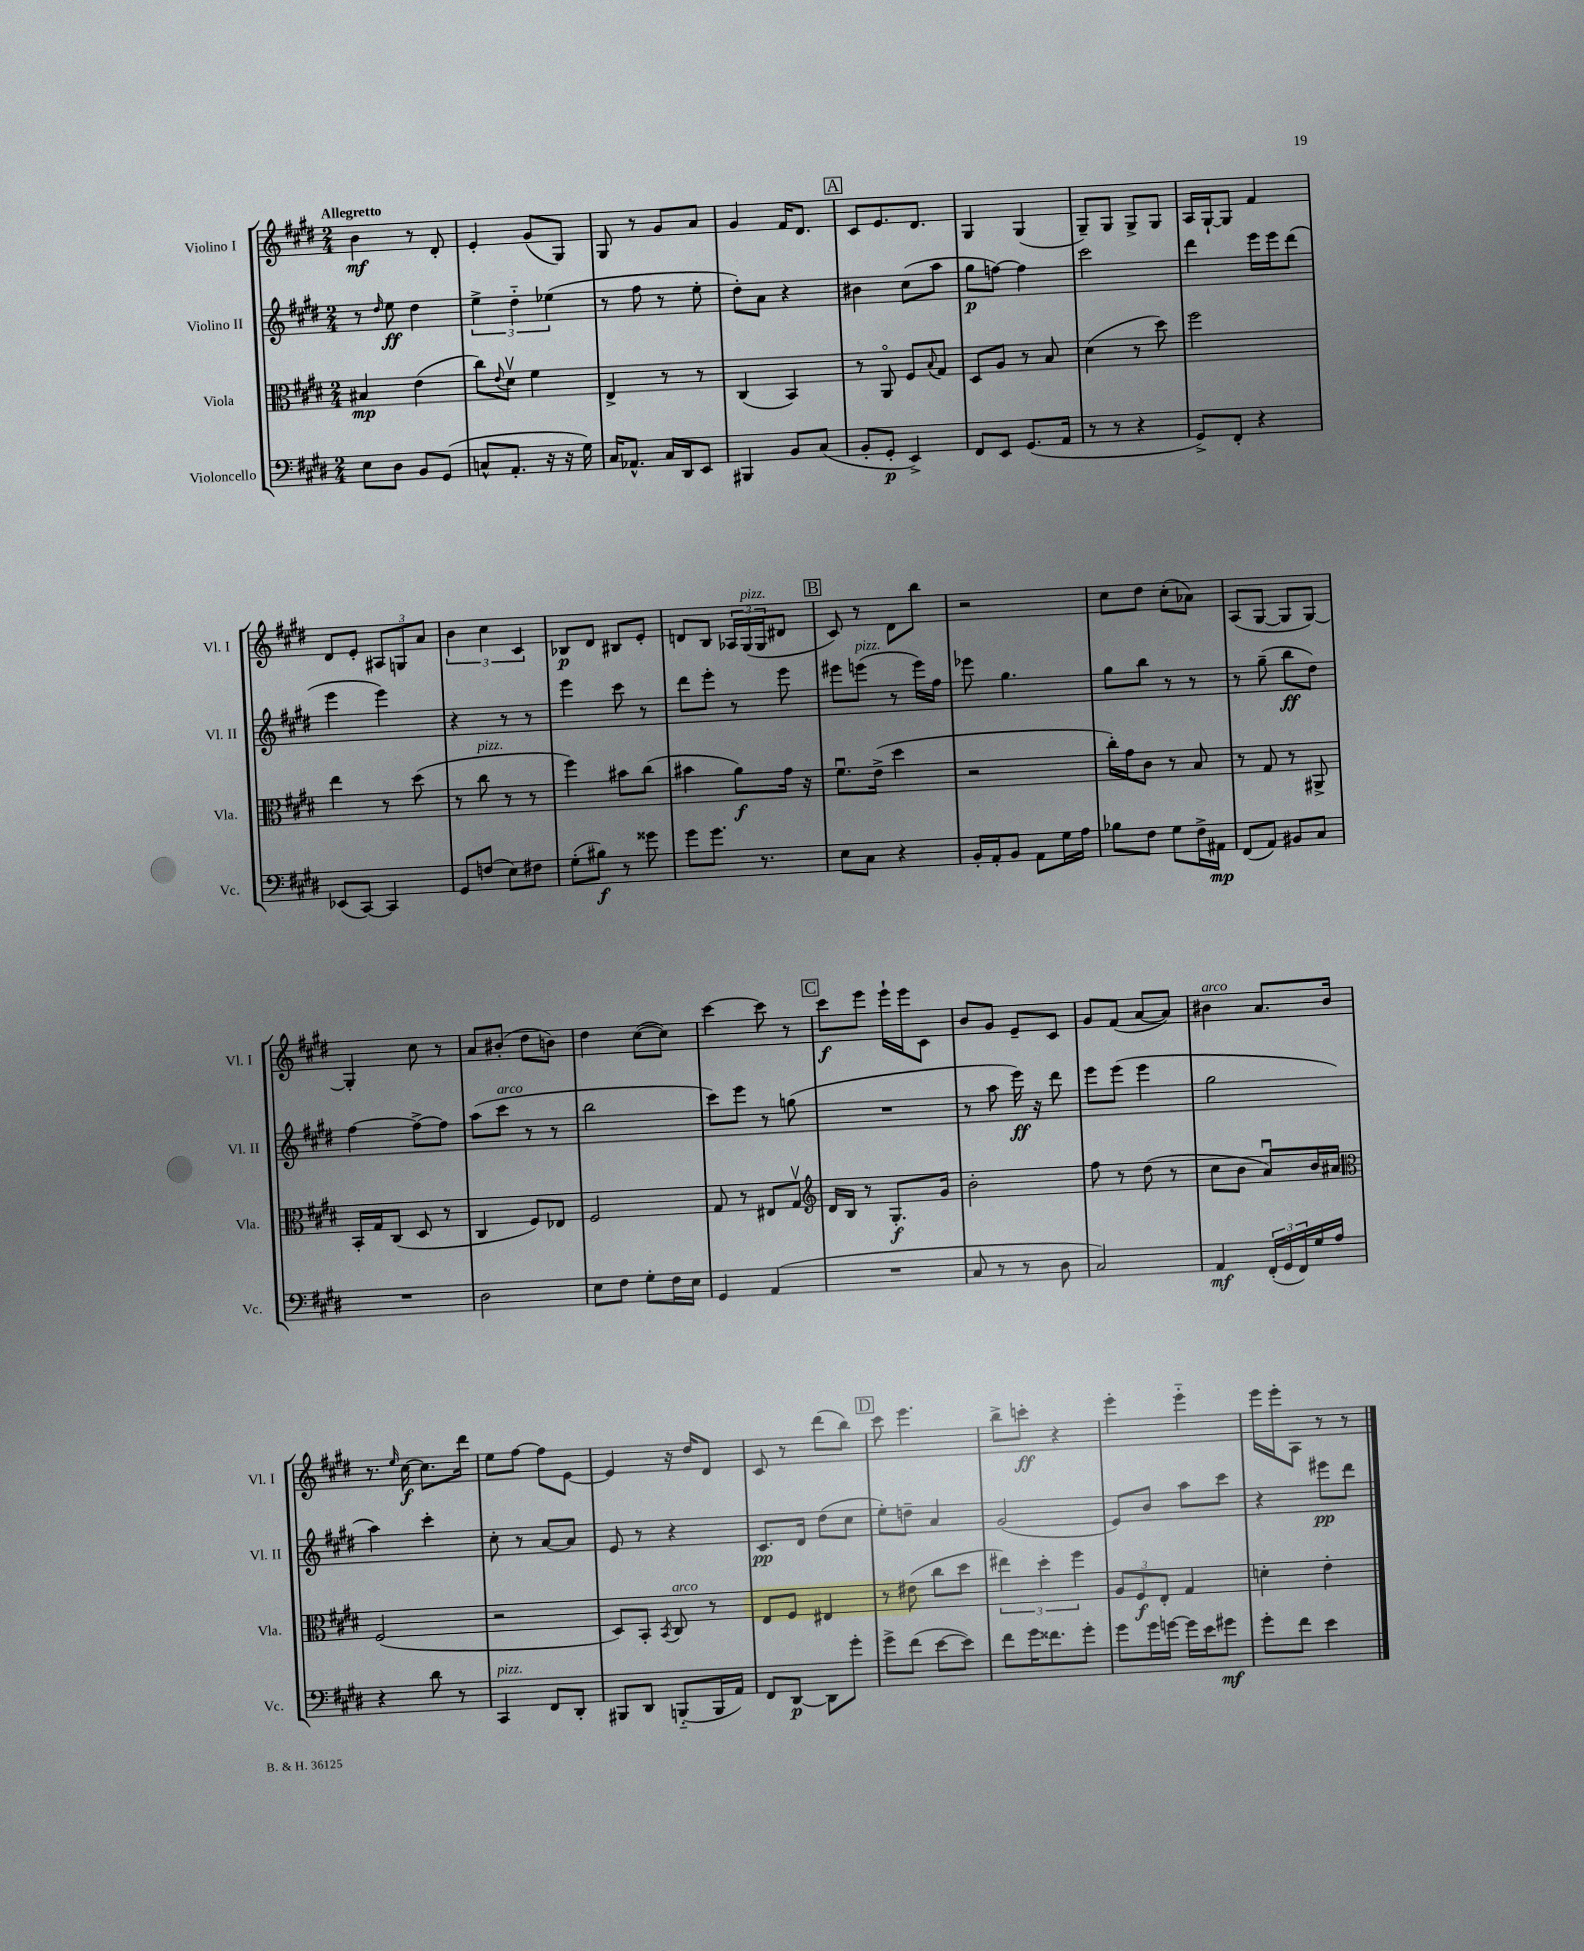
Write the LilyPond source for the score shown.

<<
\new StaffGroup <<
\new Staff = "s0" \with { instrumentName = "Violino I" shortInstrumentName = "Vl. I" } {
    \clef treble \key e \major \numericTimeSignature \time 2/4 \tempo "Allegretto"
    b'4\mf r8 dis'8-. |
    e'4-. gis'8( gis8) |
    gis8 r8 gis'8 a'8 |
    gis'4 fis'16 dis'8. |
    \mark \markup { \box "A" } cis'8 e'8. dis'8. |
    gis4 gis4( |
    gis8--) gis8 gis8-> gis8 |
    a16 gis16~-! gis8 fis'4 |
    dis'8 e'8-. \tuplet 3/2 { ais8 g8 a'8 } |
    \tuplet 3/2 { b'4 cis''4 cis'4 } |
    bes8\p dis'8 bis8 e'8-. |
    d'8 b8 \tuplet 3/2 { aes16 gis16^\markup { \italic "pizz." }( gis16 } dis'8 |
    \mark \markup { \box "B" } cis'8) r8 dis'8 b''8 |
    r2 |
    cis''8 dis''8 cis''8-.( aes'8) |
    a8( gis8~ gis8 gis8~) |
    gis4-. cis''8 r8 |
    a'8 bis'8-.( dis''8 b'8) |
    dis''4 cis''8~( cis''8) |
    cis'''4~ cis'''8 r8 |
    \mark \markup { \box "C" } cis'''8\f e'''8 e'''16-! e'''16 cis'8 |
    b'8 gis'8 e'8-- cis'8 |
    gis'8 fis'8( a'8~ a'8) |
    bis'4^\markup { \italic "arco" } a'8. bis'16 |
    r8. \grace { e''16 } cis''16~\f cis''8. dis'''16 |
    e''8 fis''8~ fis''8 e'8~ |
    e'4 r16 dis''16 dis'8 |
    cis'8 r8 dis'''8( b''8) |
    \mark \markup { \box "D" } cis'''8 e'''4. |
    b''8-> c'''8-.\ff r4 |
    e'''4-. e'''4-_ |
    e'''16 e'''16-. a8 r8 r8 \bar "|." |
}
\new Staff = "s1" \with { instrumentName = "Violino II" shortInstrumentName = "Vl. II" } {
    \clef treble \key e \major \numericTimeSignature \time 2/4
    r8 \grace { dis''16 } e''8\ff dis''4 |
    \tuplet 3/2 { e''4-> dis''4-_ ees''4( } |
    r8 fis''8 r8 e''8-. |
    dis''8-.) a'8 r4 |
    \mark \markup { \box "A" } bis'4 cis''8( a''8 |
    gis''8\p f''8~) f''4 |
    cis'''2 |
    dis'''4 e'''16 e'''16 dis'''8( |
    e'''4 e'''4) |
    r4 r8 r8 |
    e'''4 cis'''8 r8 |
    dis'''8 e'''8-. r8 e'''8 |
    \mark \markup { \box "B" } eis'''8 e'''8^\markup { \italic "pizz." }( r8 e'''16) fis''16 |
    ees'''8 gis''4. |
    gis''8 b''8 r8 r8 |
    r8 gis''8--( b''8\ff dis''8) |
    fis''4~ fis''8~-> fis''8 |
    a''8( cis'''8^\markup { \italic "arco" } r8 r8 |
    b''2 |
    cis'''8) e'''8 r8 g''8( |
    \mark \markup { \box "C" } R2 |
    r8 a''8 e'''16\ff) r16 dis'''8 |
    e'''8 e'''8( e'''4 |
    gis''2 |
    a''4) cis'''4-. |
    cis''8-. r8 a'8~ a'8 |
    e'8 r8 r4 |
    cis'8.\pp dis'16 dis''8( cis''8 |
    \mark \markup { \box "D" } e''8-.) d''8-- a'4 |
    gis'2( |
    e'8) b'8 a''8 cis'''8 |
    r4 eis'''8\pp dis'''8 \bar "|." |
}
\new Staff = "s2" \with { instrumentName = "Viola" shortInstrumentName = "Vla." } {
    \clef alto \key e \major \numericTimeSignature \time 2/4
    bis4\mp e'4( |
    cis''8) \appoggiatura { e'8 } dis'8\upbow fis'4 |
    e4-> r8 r8 |
    cis4( b,4) |
    \mark \markup { \box "A" } r8 a,8\flageolet fis8 \appoggiatura { b8 } gis8 |
    dis8 a8 r8 b8 |
    dis'4( r8 dis''8) |
    fis''2 |
    e''4 r8 dis''8( |
    r8 cis''8^\markup { \italic "pizz." } r8 r8 |
    fis''4) bis'8 cis''8( |
    bis'4 a'8\f) gis'16 r16 |
    \mark \markup { \box "B" } fis'8.\downbow e'16->( dis''4 |
    r2 |
    cis''16-.) gis'16 cis'8 r8 b8 |
    r8 gis8 r8 ais,8-> |
    b,16-. gis16 cis8( dis8 r8 |
    cis4 fis8) ees8 |
    fis2 |
    gis8 r8 eis8 gis8\upbow |
    \mark \markup { \box "C" } \clef treble dis'16 b16 r8 gis8.-.\f gis'16 |
    b'2-. |
    fis''8 r8 dis''8( r8 |
    cis''8 b'8 a'8\downbow) b'16 ais'16 |
    \clef alto fis2( |
    r2 |
    dis8) b,8-. \acciaccatura { b,8 } cis8^\markup { \italic "arco" } r8 |
    e8 fis8 eis4 |
    \mark \markup { \box "D" } r8 eis'8( cis''8 dis''8 |
    \tuplet 3/2 { eis''4) dis''4-. fis''4 } |
    \tuplet 3/2 { a8 fis8\f e8-. } gis4 |
    d'4-. e'4-. \bar "|." |
}
\new Staff = "s3" \with { instrumentName = "Violoncello" shortInstrumentName = "Vc." } {
    \clef bass \key e \major \numericTimeSignature \time 2/4
    e8 dis8 b,8 gis,8( |
    c8-^ a,8.-. r16 r16 gis16) |
    cis16 aes,8.-^ cis16 dis,16 e,8 |
    bis,,4 b,8 cis8( |
    \mark \markup { \box "A" } b,8-. gis,8-.\p e,4->) |
    fis,8 e,8 gis,8.( a,16 |
    r8 r8 r4 |
    gis,8->) fis,8-. r4 |
    ees,8( cis,8~) cis,4 |
    gis,8 f8( e8) fis8 |
    gis8-.( bis8\f) r8 gisis'8 |
    gis'8 gis'8. r8. |
    \mark \markup { \box "B" } e8 cis8 r4 |
    b,16-. a,16-. b,8 a,8 gis16 a16 |
    bes8 fis8 gis8 fis16-> ais,16\mp |
    fis,8( a,8) bis,8 cis8 |
    R2 |
    dis2 |
    e8 fis8 gis8-. fis16 e16 |
    gis,4 a,4( |
    \mark \markup { \box "C" } R2 |
    cis8 r8 r8 dis8 |
    cis2) |
    a,4\mf \tuplet 3/2 { fis,16-.( gis,16 fis,16) } gis16 a16 |
    r4 dis'8 r8 |
    cis,4^\markup { \italic "pizz." } fis,8 dis,8-. |
    bis,,8 dis,8 b,,8-_( b,,16 a,16) |
    fis,8 dis,8~\p dis,8 gis'8-. |
    \mark \markup { \box "D" } gis'8-> fis'8( e'8~ e'8) |
    fis'8 gis'16 fisis'8. gis'8-. |
    gis'8 gis'16 g'16~ g'16 e'16 gis'8\mf |
    gis'8-. fis'8 e'4 \bar "|." |
}
>>
>>
\layout { \context { \Score \remove "Bar_number_engraver" } }
